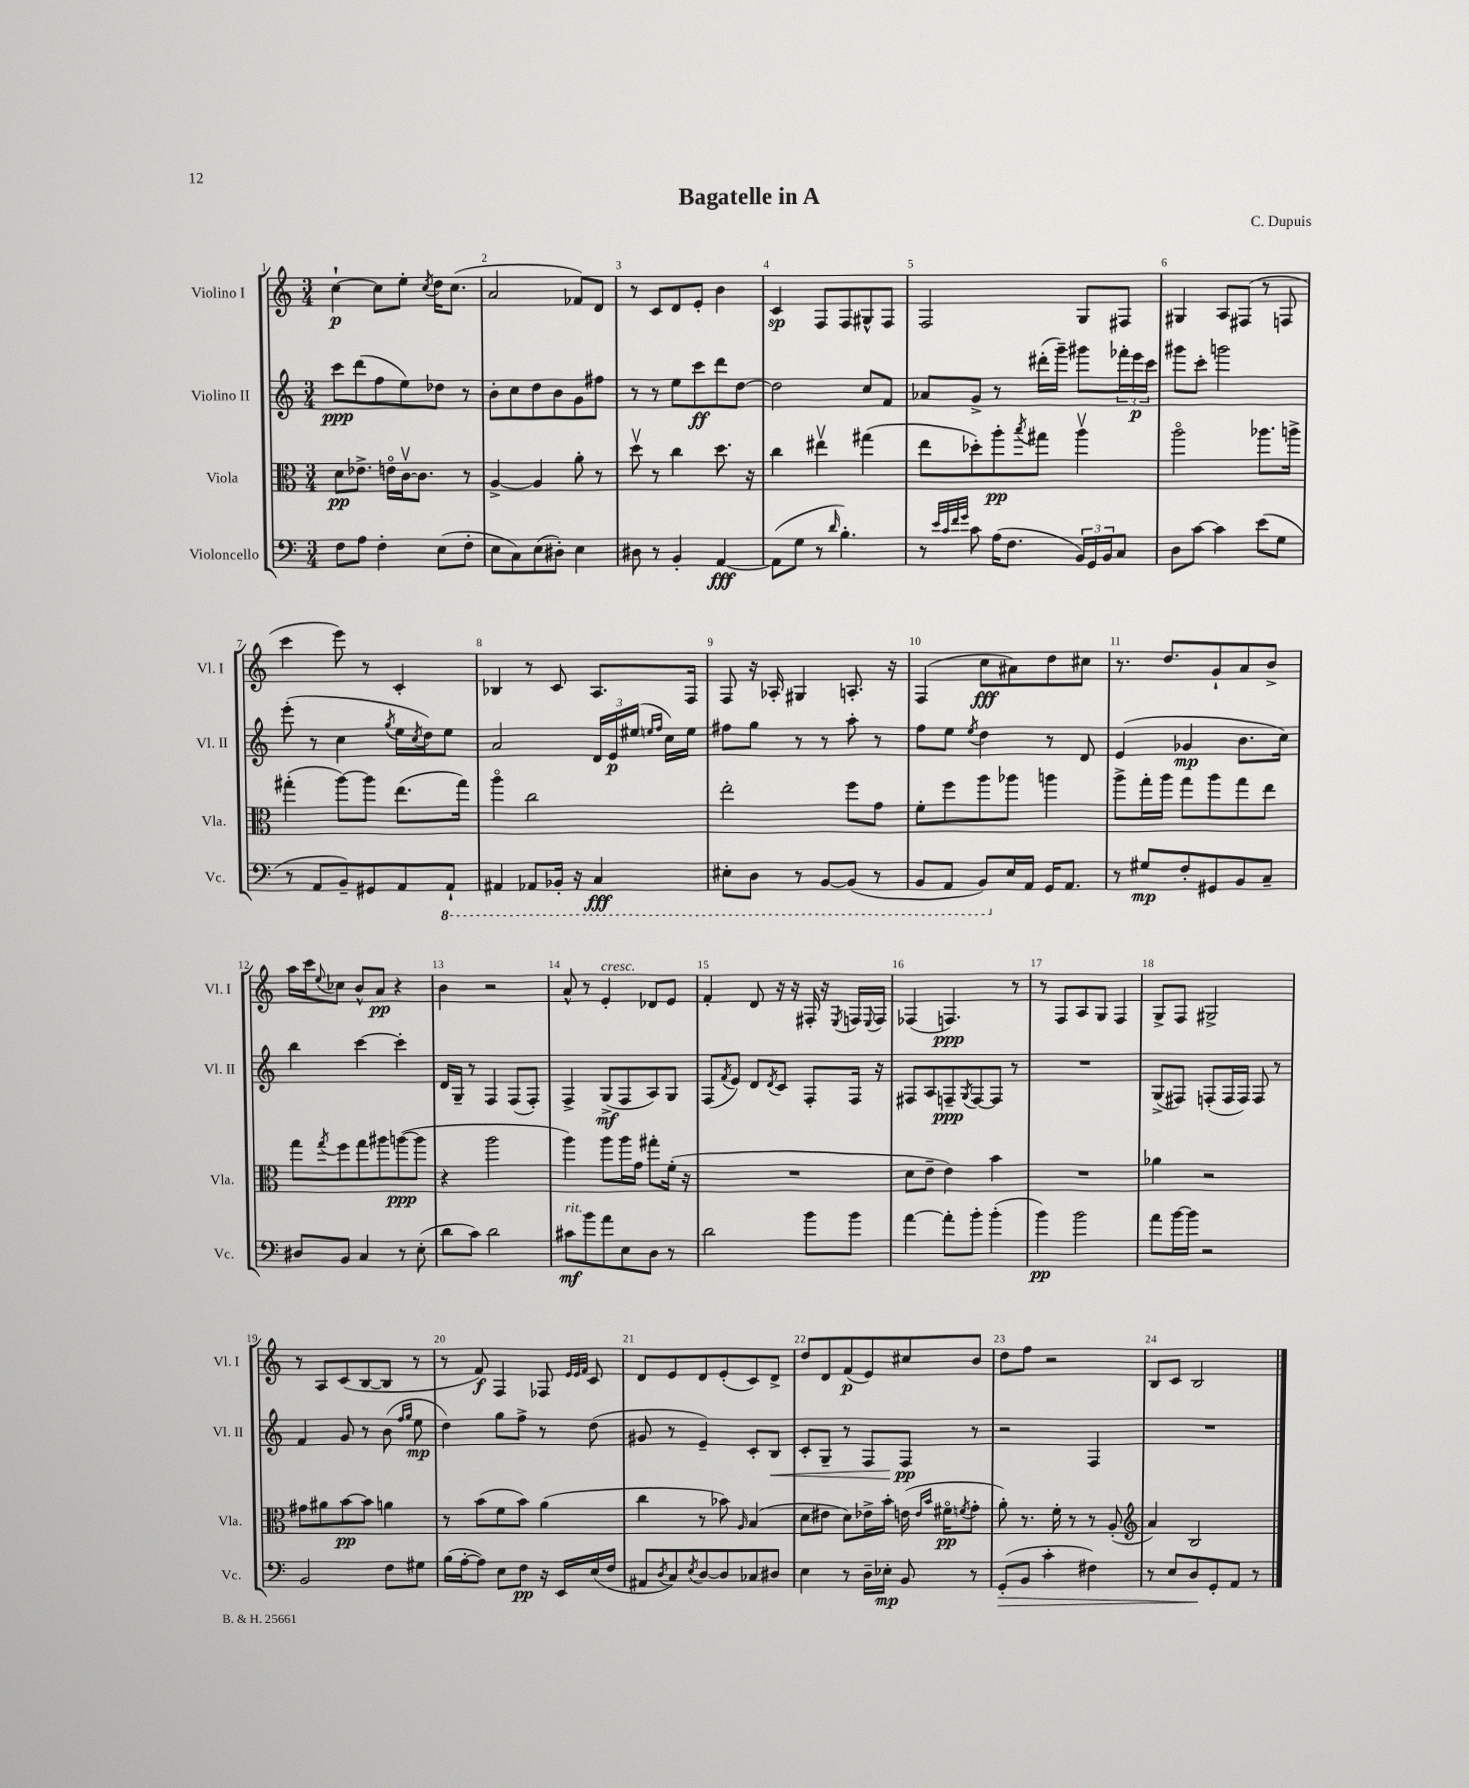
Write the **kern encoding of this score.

**kern	**dynam	**kern	**dynam	**kern	**dynam	**kern	**dynam
*part4	*part4	*part3	*part3	*part2	*part2	*part1	*part1
*staff4	*staff4	*staff3	*staff3	*staff2	*staff2	*staff1	*staff1
*I"Violoncello	*	*I"Viola	*	*I"Violino II	*	*I"Violino I	*
*I'Vc.	*	*I'Vla.	*	*I'Vl. II	*	*I'Vl. I	*
*clefF4	*	*clefC3	*	*clefG2	*	*clefG2	*
*k[]	*	*k[]	*	*k[]	*	*k[]	*
*M3/4	*	*M3/4	*	*M3/4	*	*M3/4	*
=1	=1	=1	=1	=1	=1	=1	=1
8F\L	.	8d\L	pp	8ccc\L	ppp	[4cc`\	p
8A\J	.	8.e-X^\J	.	(8ddd\	.	.	.
4F'\	.	.	.	8ff\	.	8cc\L]	.
.	.	16en\LL	.	.	.	.	.
.	.	[16cv\J	.	8ee\)	.	8ee'\J	.
.	.	8.c\J]	.	.	.	.	.
.	.	.	.	.	.	8qcc/	.
(8E\L	.	.	.	8dd-X\J	.	16dd\KL	.
.	.	.	.	.	.	(8.cc\J	.
8F'\J	.	8r	.	8r	.	.	.
=2	=2	=2	=2	=2	=2	=2	=2
8E\L	.	[4A^/	.	8b'\L	.	2a/	.
8C\)	.	.	.	8cc\	.	.	.
(8E\	.	4A/]	.	8dd\	.	.	.
8D#X'\J)	.	.	.	8b\	.	.	.
4E\	.	8a'\	.	8g\	.	8f-X/L)	.
.	.	8r	.	8ff#X\J	.	8d/J	.
=3	=3	=3	=3	=3	=3	=3	=3
8D#X\	.	8ddv\	.	8r	.	8r	.
8r	.	8r	.	8r	.	8c/L	.
4BB'/	.	4cc\	.	8ee\L	.	8d/	.
.	.	.	.	8ccc\	ff	8e'/J	.
[4AA/	fff	8.dd\	.	8ddd\	.	4b\	.
.	.	.	.	[8dd\J	.	.	.
.	.	16r	.	.	.	.	.
=4	=4	=4	=4	=4	=4	=4	=4
(8AA\L]	.	4cc\	.	2dd\]	.	4c/	sp
8G\J	.	.	.	.	.	.	.
8r	.	4ee#Xv\	.	.	.	8F/L	.
16qqd/	.	.	.	.	.	.	.
4.B'\)	.	.	.	.	.	8F/	.
.	.	(4gg#X\	.	8cc/L	.	8G#X^^/	.
.	.	.	.	8f/J	.	8F/J	.
=5	=5	=5	=5	=5	=5	=5	=5
8r	.	8ee\L	.	8a-X/L	.	2F/	.
32qqe/LLL	.	.	.	.	.	.	.
32qqc/	.	.	.	.	.	.	.
32qqf/	.	.	.	.	.	.	.
32qqg/JJJ	.	.	.	.	.	.	.
8c\	.	8dd-X'\)	.	8g^/J	.	.	.
(16A\KL	.	8aa'\	pp	8r	.	.	.
8.F\J	.	.	.	.	.	.	.
.	.	8qbb/	.	.	.	.	.
.	.	8gg#X\J	.	(16ddd#X'\LL	.	.	.
.	.	.	.	16ggg~\JJ)	.	.	.
24BB/LL)	.	4aav\	.	8ggg#X\L	.	8G/L	.
24GG/	.	.	.	.	.	.	.
24BB/J	.	.	.	.	.	.	.
8C/J	.	.	.	24fff-X'\L	.	8F#X/J	.
.	.	.	.	24eee\	p	.	.
.	.	.	.	24ccc\JJ	.	.	.
=6	=6	=6	=6	=6	=6	=6	=6
8D\L	.	2aa\	.	8ggg#X\L	.	4G#X/	.
[8c\J	.	.	.	8ccc'\J	.	.	.
4c\]	.	.	.	2gggn\	.	8A/L	.
.	.	.	.	.	.	(8F#X/J	.
(8e\L	.	8.aa-X\L	.	.	.	8r	.
8G\J	.	.	.	.	.	8Fn/	.
.	.	16aan^\Jk	.	.	.	.	.
!!LO:LB:g=z
=7	=7	=7	=7	=7	=7	=7	=7
8r	.	(4gg#X'\	.	(8eee'\	.	4ccc\	.
8AA/L	.	.	.	8r	.	.	.
8BB~/)	.	[8aa\L)	.	4cc\	.	8eee\)	.
8GG#X/	.	8aa\J]	.	.	.	8r	.
.	.	.	.	8qgg/	.	.	.
8AA/	.	(8.ee\L	.	16ee\LL	.	4c'/	.
.	.	.	.	8qcc/	.	.	.
.	.	.	.	16dd\J)	.	.	.
*8ba	*	*	*	*	*	*	*
8AAA`/J	.	.	.	8ee\J	.	.	.
.	.	16gg#\Jk)	.	.	.	.	.
=8	=8	=8	=8	=8	=8	=8	=8
4AAA#X/	.	4aa\	.	2a/	.	4B-X/	.
8AAA-X/L	.	2cc\	.	.	.	8r	.
16BBB-X'/Jk	.	.	.	.	.	8c/	.
16r	.	.	.	.	.	.	.
4CC/	fff	.	.	24d/LL	.	8.A/L	.
.	.	.	.	24e/	p	.	.
.	.	.	.	(24ee#X/JJ	.	.	.
.	.	.	.	16qqeen/LL	.	.	.
.	.	.	.	16qqff/JJ	.	.	.
.	.	.	.	16cc\LL)	.	.	.
.	.	.	.	16ee\JJ	.	16F/Jk	.
=9	=9	=9	=9	=9	=9	=9	=9
8EE#X'\L	.	2ee'\	.	8ff#X\L	.	8F/	.
8DD\J	.	.	.	8gg\J	.	16r	.
.	.	.	.	.	.	16A-X'/	.
8r	.	.	.	8r	.	4G#X/	.
[8BBB/L	.	.	.	8r	.	.	.
(8BBB/J]	.	8ff\L	.	8aa'\	.	8.An'/	.
8r	.	8g\J	.	8r	.	.	.
.	.	.	.	.	.	16r	.
=10	=10	=10	=10	=10	=10	=10	=10
8BBB/L	.	8f'\L	.	8ff\L	.	(4F/	.
8AAA/J	.	8ff\	.	8ee\J	.	.	.
.	.	.	.	8qee/	.	.	.
8BBB/L)	.	8aa\	.	4dd\	.	8cc\L	fff
*X8ba	*	*	*	*	*	*	*
16E/L	.	8aa-X\J	.	.	.	8a#X\)	.
16AA/JJ	.	.	.	.	.	.	.
16GG/KL	.	4aan\	.	8r	.	8dd\	.
8.AA/J	.	.	.	.	.	.	.
.	.	.	.	8d/	.	8cc#X\J	.
=11	=11	=11	=11	=11	=11	=11	=11
8r	.	8aa^\L	.	(4e/	.	8.r	.
8G#X/L	mp	16gg'\L	.	.	.	.	.
.	.	16aa\JJ	.	.	.	8.dd/L	.
8F'/	.	8gg\L	.	4g-X/	mp	.	.
8GG#X/	.	8aa\	.	.	.	8g`/	.
8BB/	.	8gg\	.	8.b\L	.	8a/	.
8C~/J	.	8ee\J	.	.	.	8b^/J	.
.	.	.	.	16cc\Jk)	.	.	.
!!LO:LB:g=z
=12	=12	=12	=12	=12	=12	=12	=12
8D#X/L	.	8gg\L	.	4bb\	.	16aa\LL	.
.	.	.	.	.	.	16ccc\J	.
.	.	8qgg/	.	.	.	8qqee/	.
8BB/J	.	8ff\	.	.	.	8cc-X\J	.
4C/	.	8gg\	.	[4ccc\	.	8b^^/L	.
.	.	8aa#X\	.	.	.	8a/J	pp
8r	.	([8aan\	ppp	4ccc'\]	.	4r	.
(8E'\	.	8aa\J]	.	.	.	.	.
=13	=13	=13	=13	=13	=13	=13	=13
8d\L	.	4r	.	16d/LL	.	4b\	.
.	.	.	.	16G~/JJ	.	.	.
8c\J)	.	.	.	8r	.	.	.
2d\	.	2aa\	.	4F/	.	2r	.
.	.	.	.	(8F/L	.	.	.
.	.	.	.	8F'/J)	.	.	.
=14	=14	=14	=14	=14	=14	=14	=14
!LO:TX:a:i:t=rit.	!	!	!	!	!	!	!
8c#X\L	mf	4aa\)	.	4F^/	.	8a^^/	.
8b\	.	.	.	.	.	8r	.
!	!	!	!	!	!	!LO:TX:a:i:t=cresc.	!
8a\	.	8aa\L	.	(8G^/L	mf	4e'/	.
8E\	.	16aa\L	.	8F/	.	.	.
.	.	16g\JJ	.	.	.	.	.
8D\J	.	8gg#X'\L	.	8A/)	.	8d-X/L	.
8r	.	(16f'\Jk	.	8G/J	.	8e/J	.
.	.	16r	.	.	.	.	.
=15	=15	=15	=15	=15	=15	=15	=15
2d\	.	2.r	.	(8F/L	.	4f'/	.
.	.	.	.	8qf/	.	.	.
.	.	.	.	8e/J)	.	.	.
.	.	.	.	8d/L	.	8d/	.
.	.	.	.	8qd/	.	.	.
.	.	.	.	8c/J	.	16r	.
.	.	.	.	.	.	16r	.
8b\L	.	.	.	8F'/L	.	16F#X'/	.
.	.	.	.	.	.	16r	.
.	.	.	.	.	.	8qE/	.
8b\J	.	.	.	16F/Jk	.	16Fn/LL	.
.	.	.	.	.	.	8qqE/	.
.	.	.	.	16r	.	16F/JJ	.
=16	=16	=16	=16	=16	=16	=16	=16
[4a\	.	8d\L	.	8F#X/L	.	(4F-X/	.
.	.	8e~\J	.	8A/	.	.	.
8a'\L]	.	4e\)	.	8Fn~/	ppp	4.Fn/)	ppp
.	.	.	.	8qG/	.	.	.
8b'\J	.	.	.	[8F/	.	.	.
(4b'\	.	4b\	.	8F/J]	.	.	.
.	.	.	.	8r	.	8r	.
=17	=17	=17	=17	=17	=17	=17	=17
4b\)	pp	2.r	.	2.r	.	8r	.
.	.	.	.	.	.	8F/L	.
2b\	.	.	.	.	.	8A/	.
.	.	.	.	.	.	8G/J	.
.	.	.	.	.	.	4F/	.
=18	=18	=18	=18	=18	=18	=18	=18
8a\L	.	4a-X\	.	(8G^/L	.	8G^/L	.
[16b\L	.	.	.	8F#X/J)	.	8F/J	.
16b\JJ]	.	.	.	.	.	.	.
2r	.	2r	.	(8Fn'/L	.	2G#X^/	.
.	.	.	.	16F/L	.	.	.
.	.	.	.	16F/JJ)	.	.	.
.	.	.	.	8F/	.	.	.
.	.	.	.	8r	.	.	.
!!LO:LB:g=z
=19	=19	=19	=19	=19	=19	=19	=19
2BB/	.	8g#X\L	.	4f/	.	8r	.
.	.	8a#X\	.	.	.	8A/L	.
.	.	[8b\	pp	8g/	.	(8c/	.
.	.	8b\J]	.	8r	.	[8B/	.
8F\L	.	4an\	.	(8b\	.	8B/J]	.
.	.	.	.	16qqff/LL	.	.	.
.	.	.	.	16qqgg/JJ	.	.	.
8G#X\J	.	.	.	8ee\	mp	8r	.
=20	=20	=20	=20	=20	=20	=20	=20
(16B\LL	.	8r	.	4dd\)	.	8r	.
[16A'\J	.	.	.	.	.	.	.
8A\J])	.	(8b\L	.	.	.	8f/)	f
8E\L	.	8f\	.	8gg\L	.	4F/	.
8F\J	pp	8b\J)	.	8ff^\J	.	.	.
16r	.	(4a\	.	8r	.	8F-X/	.
16EE/LL	.	.	.	.	.	.	.
.	.	.	.	.	.	32qqe/LLL	.
.	.	.	.	.	.	32qqe/	.
.	.	.	.	.	.	32qqf/JJJ	.
(16E/	.	.	.	(8dd\	.	8c/	.
16F/JJ	.	.	.	.	.	.	.
=21	=21	=21	=21	=21	=21	=21	=21
8AA#X/L	.	4cc\	.	8g#X/	.	8d/L	.
8qD/	.	.	.	.	.	.	.
8C/)	.	.	.	8r	.	8e/	.
8qE/	.	.	.	.	.	.	.
[8D/	.	8r	.	4e~/)	.	8d/	.
8D/]	.	8b-X\)	.	.	.	(8e'/	.
.	.	16qqA/	.	.	.	.	.
8C-X/	.	(4B/	.	8c'/L	.	8c/)	.
!	!	!	!	!	!LO:HP:b	!	!
8D#X/J	.	.	.	8B/J	<	8d^/J	.
=22	=22	=22	=22	=22	=22	=22	=22
4E\	.	8d\L	.	8c'/L	.	8dd/L	.
.	.	8e#X\J	.	8G~/J	.	8d/	.
8r	.	8d\L)	.	8r	.	(8f/	p
16D~\LL	.	16e-X^\L	.	8F/L	.	8e/)	.
16E-X'\JJ	mp	16b'\JJ	.	.	.	.	.
8BB/	.	(16en\	.	8F/J	pp	8cc#X/	.
.	.	16qqe/LL	.	.	.	.	.
.	.	16qqb/JJ	.	.	.	.	.
.	.	16f#X\KL	pp	.	.	.	.
.	.	8qfn/	.	.	.	.	.
8r	.	8g'\J	.	8r	[	8b/J	.
=23	=23	=23	=23	=23	=23	=23	=23
!	!LO:HP:b	!	!	!	!	!	!
(8GG'/L	>	8a'\)	.	2r	.	8dd\L	.
8BB/J	.	8.r	.	.	.	8ff\J	.
4c'\	.	.	.	.	.	2r	.
.	.	16f'\	.	.	.	.	.
.	.	8r	.	.	.	.	.
4F#X\)	.	8r	.	4F/	.	.	.
.	.	(8A'/	.	.	.	.	.
=24	=24	=24	=24	=24	=24	=24	=24
*	*	*clefG2	*	*	*	*	*
8r	.	4a/)	.	2.r	.	8B/L	.
8E/L	.	.	.	.	.	8c/J	.
8D/	.	2B/	.	.	.	2B/	.
8GG'/	]	.	.	.	.	.	.
8AA/J	.	.	.	.	.	.	.
8r	.	.	.	.	.	.	.
==	==	==	==	==	==	==	==
*-	*-	*-	*-	*-	*-	*-	*-
